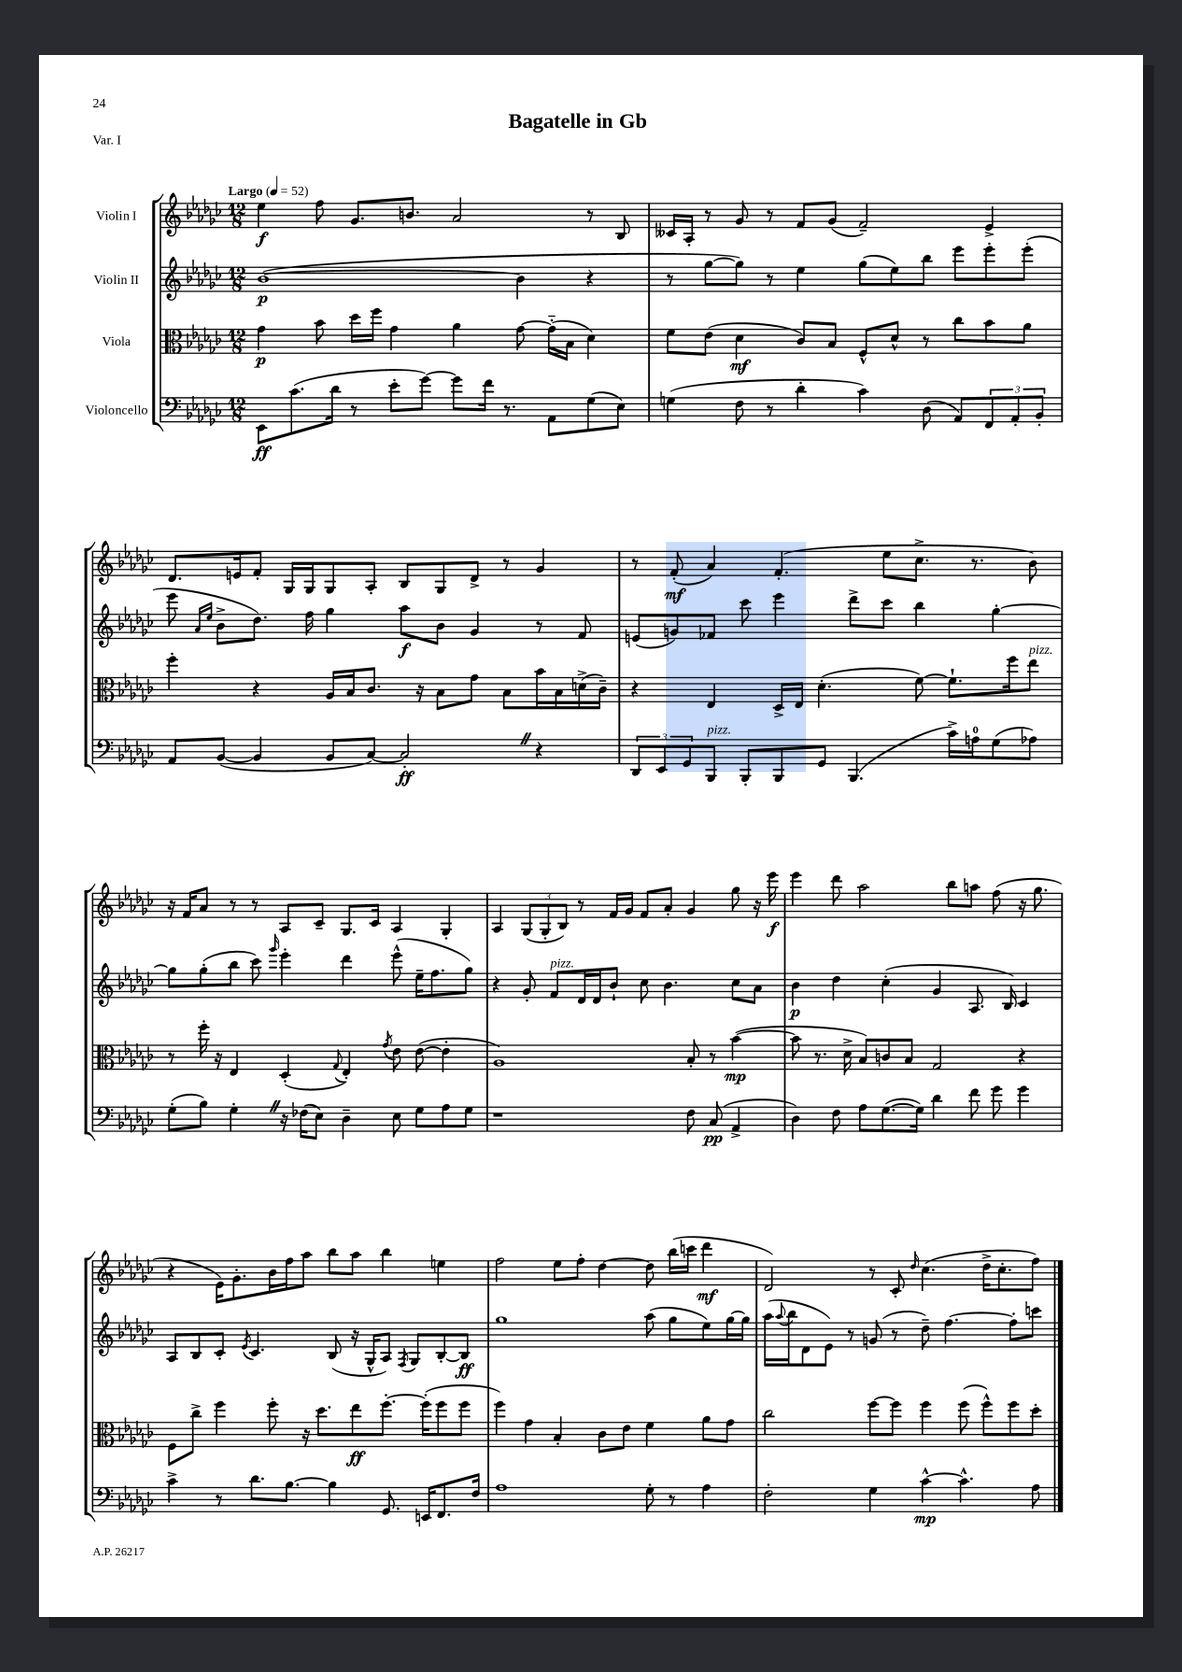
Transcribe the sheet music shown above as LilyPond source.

\header { title = "Bagatelle in Gb" piece = "Var. I" }
<<
\new StaffGroup <<
\new Staff = "s0" \with { instrumentName = "Violin I" } {
    \clef treble \key ges \major \numericTimeSignature \time 12/8 \tempo "Largo" 4 = 52
    ees''4\f f''8 ges'8. b'8. aes'2 r8 bes8 |
    ceses'16 aes16-. r8 ges'8 r8 f'8 ges'8( f'2--) ees'4-> |
    des'8. e'16 f'8-. ges16 ges16 ges8 aes8-. bes8 ges8 des'8-> r8 ges'4 |
    r8 f'8-.\mf( aes'4) f'4.-.( ees''8 ces''8.-> r8. bes'8) |
    r16 f'16 aes'8 r8 r8 aes8 ces'8-- ges8. ces'16 aes4 ges4-. |
    aes4 \tuplet 3/2 { ges8( ges8-. bes8) } r8 f'16 ges'16 f'8 aes'8-. ges'4 ges''8 r16 ees'''16\f |
    ees'''4 des'''8 aes''2 bes''8 a''8 f''8( r16 ges''8. |
    r4 ees'16) ges'8.-. bes'16 f''16 aes''8 bes''8 aes''8 bes''4 e''4 |
    f''2 ees''8 f''8-. des''4~ des''8 bes''16( c'''16 des'''4\mf |
    des'2) r8 ces'8-. \grace { des''16 } ces''4.( des''16-> ces''8.-. f''8) \bar "|." |
}
\new Staff = "s1" \with { instrumentName = "Violin II" } {
    \clef treble \key ges \major \numericTimeSignature \time 12/8
    bes'1~\p( bes'4 r4 |
    r8 ges''8~ ges''8) r8 ees''4 ges''8( ees''8) bes''8 ees'''8 ees'''8-. ees'''8-.( |
    ees'''8 \grace { aes'16 ees''16 } bes'8-> des''8.) f''16 ges''4 aes''8\f bes'8 ges'4 r8 f'8 |
    e'8( g'8) fes'8 ces'''8 ees'''4 des'''8-> ces'''8 bes''4 ges''4~-. |
    ges''8 ges''8-.( bes''8 ces'''8) \grace { ges'''16 } ees'''4-. des'''4 ees'''8-^( ees''16-- f''8. ges''8) |
    r4 ges'8-. f'8^\markup { \italic "pizz." } des'16 des'16 bes'8-! ces''8 bes'4. ces''8 aes'8 |
    bes'4\p des''4 ces''4-.( ges'4 aes8. bes16) ces'4 |
    aes8 bes8 ces'8-. \acciaccatura { ees'8 } ces'4. bes8( r16 ges16-^ aes8) \acciaccatura { f8 } ges8 bes8~-. bes8\ff |
    ges''1 aes''8( ges''8 ees''8) ges''16~ ges''16 |
    aes''16( \appoggiatura { aes''8 } bes''16 des'8 ees'8) r8 g'8( r8 des''8--) f''4.~ f''8-. c'''8 \bar "|." |
}
\new Staff = "s2" \with { instrumentName = "Viola" } {
    \clef alto \key ges \major \numericTimeSignature \time 12/8
    ges'4\p bes'8 des''16 f''16 ges'4 aes'4 ges'8~ ges'16-_( bes16 des'4) |
    f'8 ees'8( des'4\mf ces'8) bes8 f8-^ des'8-^ r8 ces''8 bes'8 aes'8 |
    f''4-. r4 aes16 bes16 ces'8. r16 bes8 ges'8 bes8 bes'16 bes16 d'16->( ces'16--) |
    r4 ees4 des16-> ees16 des'4.-.( f'8~) f'8.-! f''16 ees''8^\markup { \italic "pizz." } |
    r8 f''16-. r16 ees4 des4-.( \appoggiatura { ges8 } ees4-.) \acciaccatura { ges'8 } ees'8 ees'8~( ees'4-. |
    aes1) bes8-. r8 bes'4~\mp( |
    bes'8 r8. des'16-> bes8) c'8 bes8 ges2 r4 |
    f8 ces''8-> f''4 f''8-. r16 des''8. ees''8\ff f''8.~-. f''16-.( f''8 f''8 |
    f''4) ges'4 bes4-. ces'8 ees'8 f'4 aes'8 ges'8 |
    ces''2 f''8~ f''8 f''4 f''8( f''8-^) f''8 des''8-. \bar "|." |
}
\new Staff = "s3" \with { instrumentName = "Violoncello" } {
    \clef bass \key ges \major \numericTimeSignature \time 12/8
    ees,8\ff ces'8.( des'16 r8 ees'8-. ges'8~) ges'8 f'16 r8. aes,8 ges8( ees8) |
    g4( f8 r8 des'4-. ces'4) des8( aes,8) \tuplet 3/2 { f,8 aes,8-. bes,8-. } |
    aes,8 bes,8~( bes,4 bes,8 ces8~) ces2-.\ff \once \override BreathingSign.text = \markup { \musicglyph "scripts.caesura.straight" } \breathe r4 |
    \tuplet 3/2 { des,8 ees,8 ges,8 } bes,,8^\markup { \italic "pizz." } bes,,8-. bes,,8 ges,8 bes,,4.( ces'16->) a16-0 ges8( aes8) |
    ges8-.( bes8) ges4-. \once \override BreathingSign.text = \markup { \musicglyph "scripts.caesura.straight" } \breathe r16 fes16( ees8) des4-- ees8 ges8 aes8 ges8 |
    r1 f8 ces8\pp( aes,4-> |
    des4) f8 aes8 ges8.~( ges16) des'4 f'8 ges'8 ges'4 |
    ces'4-> r8 des'8. bes8.~ bes4 ges,8. e,16 f,8. f16 |
    aes1 ges8-. r8 aes4 |
    f2-. ges4 ces'4~-^\mp ces'4.-^ aes8 \bar "|." |
}
>>
>>
\layout { \context { \Score \remove "Bar_number_engraver" } }
